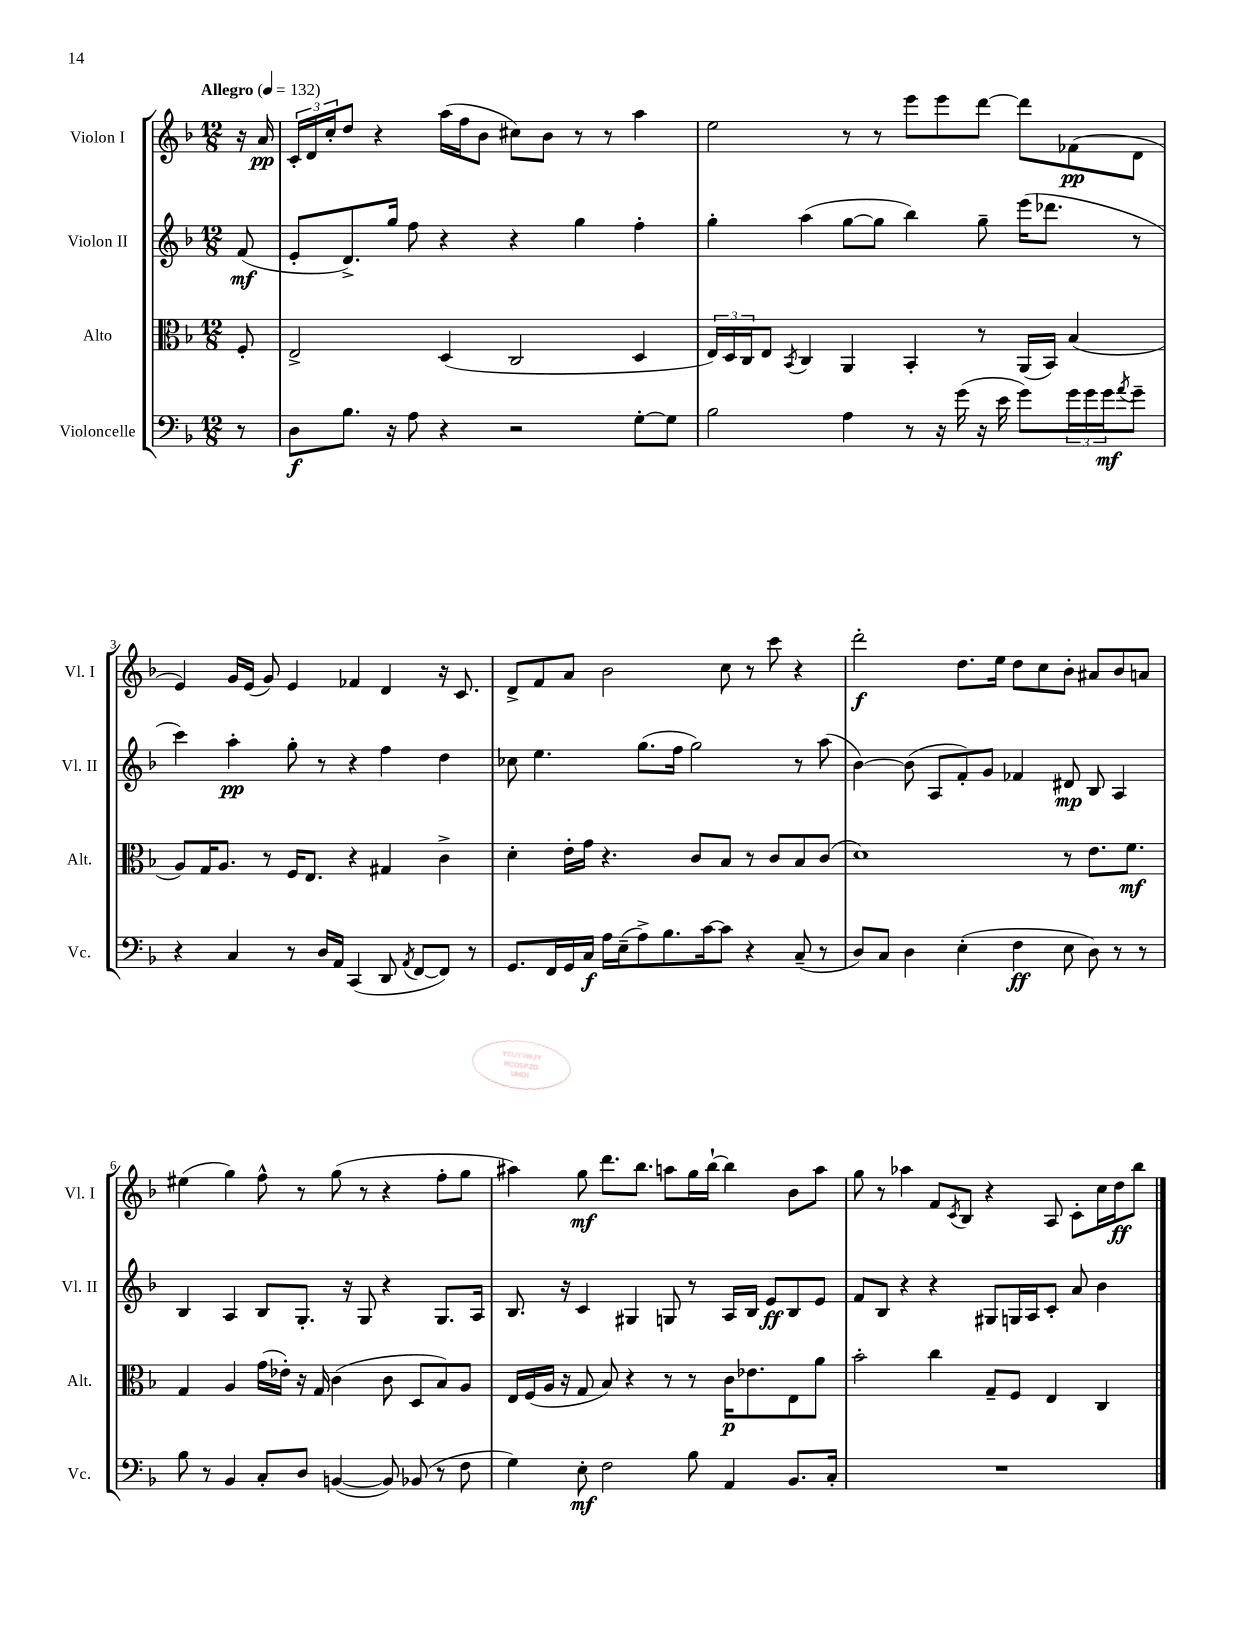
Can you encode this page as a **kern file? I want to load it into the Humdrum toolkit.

**kern	**kern	**kern	**kern
*staff4	*staff3	*staff2	*staff1
*clefF4	*clefC3	*clefG2	*clefG2
*k[b-]	*k[b-]	*k[b-]	*k[b-]
*M12/8	*M12/8	*M12/8	*M12/8
*MM132	*MM132	*MM132	*MM132
8r	8F'/	(8f/	16r
.	.	.	16a/
=	=	=	=
8D\L	2E^/	8e'/L	24c'/LL
.	.	.	24d/
.	.	.	24cc'/J
8.B-\J	.	8.d^/)	8dd/J
.	.	.	4r
16r	.	16gg/Jk	.
8A\	.	8ff\	.
4r	(4D/	4r	(16aa\LL
.	.	.	16ff\J
.	.	.	8b-\J
2r	2C/	4r	8cc#\L)
.	.	.	8b-\J
.	.	4gg\	8r
.	.	.	8r
[8G'\L	4D/	4ff'\	4aa\
8G\]J	.	.	.
=	=	=	=
2B-\	24E/LL)	4gg'\	2ee\
.	24D/	.	.
.	24C/J	.	.
.	8E/J	.	.
.	8qBB-/	.	.
.	4C/	(4aa\	.
4A\	4AA/	[8gg\L	8r
.	.	8gg\]J	8r
8r	4BB-'/	4bb-\)	8eee\L
16r	.	.	8eee\
(16g\	.	.	.
16r	8r	8gg~\	[8ddd\J
16e\	.	.	.
8g\L)	(16AA/LL	(16eee\LK	8ddd\]L
.	16BB-/JJ)	8.ddd-\J	.
24g\L	(4B-/	.	(8f-\
24g\	.	.	.
24g\J	.	.	.
8qa/	.	.	.
8g~\J	.	8r	8d\J
=	=	=	=
4r	8A/L)	4ccc\)	4e/)
.	16G/K	.	.
.	8.A/J	.	.
4C/	.	4aa'\	16g/LL
.	.	.	(16e/JJ
.	8r	.	8g/)
8r	16F/LK	8gg'\	4e/
.	8.E/J	.	.
16D/LL	.	8r	.
16AA/JJ	.	.	.
(4CC/	4r	4r	4f-/
8DD/	4G#/	4ff\	4d/
8qAA/	.	.	.
[8FF/L	.	.	.
8FF/]J)	4c^\	4dd\	16r
.	.	.	8.c/
8r	.	.	.
=	=	=	=
8.GG/L	4d'\	8cc-\	8d^/L
.	.	4.ee\	8f/
16FF/L	.	.	.
16GG/	16e'\LL	.	8a/J
16C/JJ	16g\JJ	.	.
16A\LL	4.r	.	2b-\
(16E~\J	.	.	.
8A^\)	.	(8.gg\L	.
8.B-\	.	.	.
.	.	16ff\Jk	.
.	8c/L	2gg\)	.
[16c\k	.	.	.
8c\]J	8B-/J	.	8cc\
4r	8r	.	8r
.	8c/L	.	8ccc\
(8C~/	8B-/	8r	4r
8r	(8c/J	(8aa\	.
=	=	=	=
8D/L)	1d)	[4b-\)	2ddd'\
8C/J	.	.	.
4D\	.	(8b-\]	.
.	.	8A/L	.
(4E'\	.	8f'/)	8.dd\L
.	.	8g/J	.
.	.	.	16ee\Jk
4F\	.	4f-/	8dd\L
.	.	.	8cc\
8E\	8r	8d#/	8b-'\J
8D\)	8.e\L	8B-/	8a#/L
8r	.	4A/	8b-/
.	8.f\J	.	.
8r	.	.	8a/J
=	=	=	=
8B-\	4G/	4B-/	(4ee#\
8r	.	.	.
4BB-/	4A/	4A/	4gg\)
8C'/L	(16g\LL	8B-/L	8ff^^\
.	16e-'\JJ)	.	.
8D/J	16r	8.G'/J	8r
.	16G/	.	.
([4BB/	(4c\	.	(8gg\
.	.	16r	.
.	.	8G/	8r
8BB/])	8c\	4r	4r
(8BB-/	8D/L	.	.
8r	8B-/)	8.G/L	8ff'\L
8F\	8A/J	.	8gg\J
.	.	16A/Jk	.
=	=	=	=
4G\)	16E/LL	8.B-/	4aa#\)
.	(16F/	.	.
.	16A/JJ	.	.
.	16r	16r	.
8E'\	8G/	4c/	8gg\
2F\	8B-/)	.	8.ddd\L
.	4r	4G#/	.
.	.	.	8.bb-\J
.	8r	8G/	8aa\L
8B-\	8r	8r	16gg\L
.	.	.	[16bb-`\JJ
4AA/	16c\LK	16A/LL	4bb-\]
.	8.e-\	16B-/JJ	.
.	.	8e/L	.
8.BB-/L	8E\	8B-/	8b-\L
.	8a\J	8e/J	8aa\J
16C'/Jk	.	.	.
=	=	=	=
1.r	2b-'\	8f/L	8gg\
.	.	8B-/J	8r
.	.	4r	4aa-\
.	4cc\	4r	8f/L
.	.	.	8qc/
.	.	.	8B-/J
.	8G~/L	8G#/L	4r
.	8F/J	16G/L	.
.	.	16A/J	.
.	4E/	8c'/J	8A/
.	.	8a/	8c'\L
.	4C/	4b-\	16cc\L
.	.	.	16dd\J
.	.	.	8bb-\J
==	==	==	==
*-	*-	*-	*-
